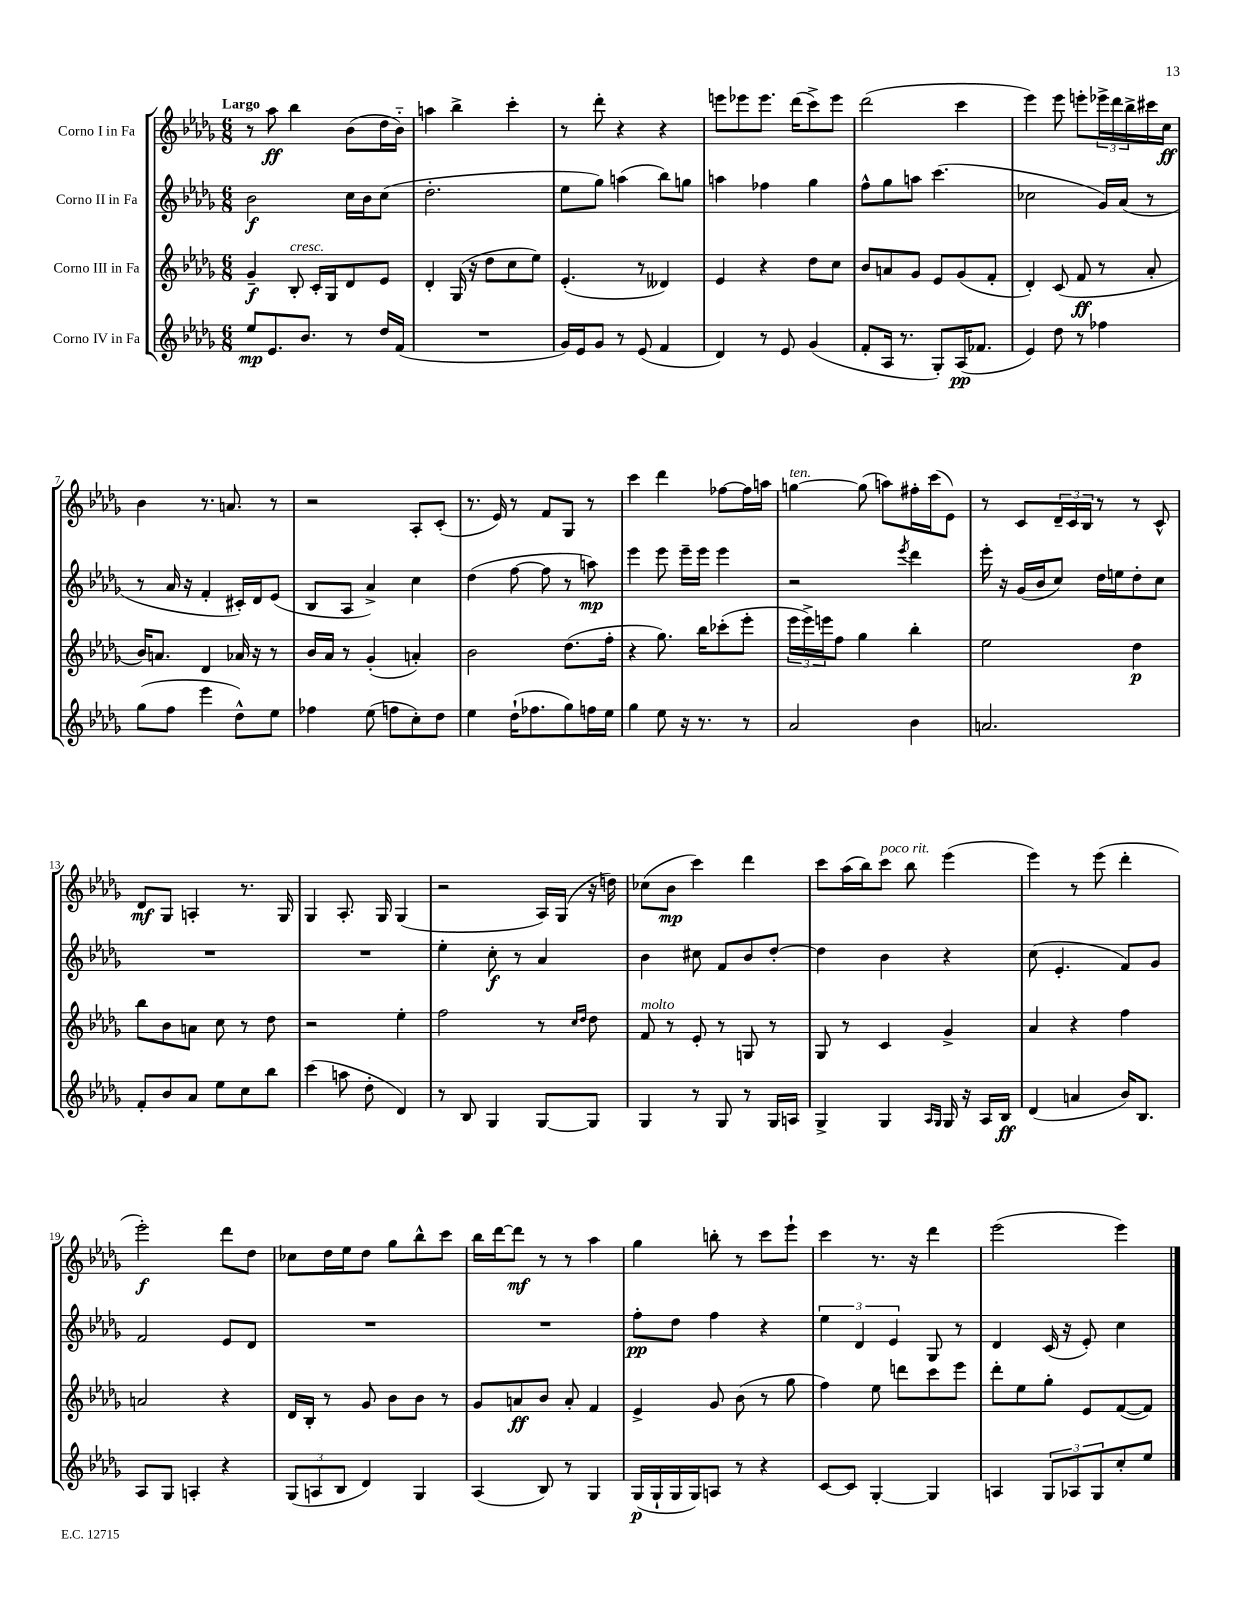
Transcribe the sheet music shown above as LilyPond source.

<<
\new StaffGroup <<
\new Staff = "s0" \with { instrumentName = "Corno I in Fa" } {
    \clef treble \key des \major \numericTimeSignature \time 6/8 \tempo "Largo"
    r8 aes''8\ff bes''4 bes'8( des''16 bes'16-_) |
    a''4 bes''4-> c'''4-. |
    r8 des'''8-. r4 r4 |
    e'''8 ees'''8 ees'''8. des'''16( c'''8->) ees'''8 |
    des'''2( c'''4 |
    ees'''4) ees'''8 e'''8-. \tuplet 3/2 { ees'''16-> des'''16 bes''16-> } cis'''16 c''16\ff |
    bes'4 r8. a'8. r8 |
    r2 aes8-. c'8-.( |
    r8. ees'16) r8 f'8 ges8 r8 |
    c'''4 des'''4 fes''8~ fes''16 a''16 |
    g''4~^\markup { \italic "ten." } g''8( a''8) fis''16-. c'''16( ees'8) |
    r8 c'8 \tuplet 3/2 { des'16-- c'16 bes16 } r8 r8 c'8-^ |
    des'8\mf ges8 a4-. r8. ges16 |
    ges4 aes8.-. ges16 ges4( |
    r2 aes16) ges16( r16 d''16) |
    ces''8( bes'8\mp c'''4) des'''4 |
    c'''8 aes''16( bes''16) c'''8^\markup { \italic "poco rit." } bes''8 ees'''4( |
    ees'''4) r8 ees'''8( des'''4-. |
    ees'''2-.\f) des'''8 des''8 |
    ces''8 des''16 ees''16 des''8 ges''8 bes''8-^ c'''8 |
    bes''16 des'''16~ des'''8\mf r8 r8 aes''4 |
    ges''4 b''8-. r8 c'''8 ees'''8-! |
    c'''4 r8. r16 des'''4 |
    ees'''2( ees'''4) \bar "|." |
}
\new Staff = "s1" \with { instrumentName = "Corno II in Fa" } {
    \clef treble \key des \major \numericTimeSignature \time 6/8
    bes'2\f c''16 bes'16 c''8( |
    des''2.-. |
    ees''8 ges''8) a''4( bes''8) g''8 |
    a''4 fes''4 ges''4 |
    f''8-^ ges''8 a''8 c'''4.( |
    ces''2 ges'16) aes'16( r8 |
    r8 aes'16 r16 f'4-. cis'16-.) des'16 ees'8( |
    bes8 aes8 aes'4->) c''4 |
    des''4( f''8~ f''8 r8 a''8\mp) |
    ees'''4 ees'''8 ees'''16-- ees'''16 ees'''4 |
    r2 \acciaccatura { ees'''8 } des'''4 |
    ees'''16-. r16 ges'16( bes'16 c''8) des''16 e''16 des''8-. c''8 |
    R2. |
    R2. |
    ees''4-. c''8-.\f r8 aes'4 |
    bes'4 cis''8 f'8 bes'8 des''8~-. |
    des''4 bes'4 r4 |
    c''8( ees'4.-. f'8) ges'8 |
    f'2 ees'8 des'8 |
    R2. |
    R2. |
    f''8-.\pp des''8 f''4 r4 |
    \tuplet 3/2 { ees''4 des'4 ees'4 } ges8 r8 |
    des'4 c'16( r16 ees'8-.) c''4 \bar "|." |
}
\new Staff = "s2" \with { instrumentName = "Corno III in Fa" } {
    \clef treble \key des \major \numericTimeSignature \time 6/8
    ges'4--\f bes8-.^\markup { \italic "cresc." } c'16-. ges16 des'8 ees'8 |
    des'4-. ges16( r16 des''8 c''8 ees''8) |
    ees'4.-.( r8 deses'4) |
    ees'4 r4 des''8 c''8 |
    bes'8 a'8 ges'8 ees'8 ges'8( f'8-. |
    des'4-.) c'8( f'8\ff r8 aes'8-. |
    bes'16) a'8. des'4 aes'16 r16 r8 |
    bes'16 aes'16 r8 ges'4-.( a'4-.) |
    bes'2 des''8.( f''16-. |
    r4 ges''8.) bes''16 ces'''8-.( ees'''8-. |
    \tuplet 3/2 { ees'''16 ees'''16->) e'''16 } f''8 ges''4 bes''4-. |
    ees''2 des''4\p |
    bes''8 bes'8 a'8 c''8 r8 des''8 |
    r2 ees''4-. |
    f''2 r8 \grace { c''16 des''16 } des''8 |
    f'8^\markup { \italic "molto" } r8 ees'8-. r8 g8 r8 |
    ges8 r8 c'4 ges'4-> |
    aes'4 r4 f''4 |
    a'2 r4 |
    des'16 bes16-. r8 ges'8 bes'8 bes'8 r8 |
    ges'8 a'8\ff bes'8 a'8-. f'4 |
    ees'4-> ges'8 bes'8( r8 ges''8 |
    f''4) ees''8 d'''8 c'''8 ees'''8 |
    des'''8-. ees''8 ges''8-. ees'8 f'8~( f'8) \bar "|." |
}
\new Staff = "s3" \with { instrumentName = "Corno IV in Fa" } {
    \clef treble \key des \major \numericTimeSignature \time 6/8
    ees''8\mp ees'8. bes'8. r8 des''16 f'16( |
    R2. |
    ges'16) ees'16 ges'8 r8 ees'8( f'4 |
    des'4) r8 ees'8 ges'4( |
    f'8-. aes16 r8. ges8-.) aes16\pp( fes'8. |
    ees'4) des''8 r8 fes''4 |
    ges''8( f''8 ees'''4 des''8-^) ees''8 |
    fes''4 ees''8( f''8 c''8-.) des''8 |
    ees''4 des''16-!( fes''8. ges''8) f''16 ees''16 |
    ges''4 ees''8 r16 r8. r8 |
    aes'2 bes'4 |
    a'2. |
    f'8-. bes'8 aes'8 ees''8 c''8 bes''8 |
    c'''4( a''8 des''8-. des'4) |
    r8 bes8 ges4 ges8~ ges8 |
    ges4 r8 ges8 r8 ges16 a16 |
    ges4-> ges4 \grace { aes16 ges16 } ges16 r16 aes16 bes16\ff |
    des'4( a'4 bes'16) bes8. |
    aes8 ges8 a4-. r4 |
    \tuplet 3/2 { ges8( a8 bes8 } des'4) ges4 |
    aes4( bes8) r8 ges4 |
    ges16\p( ges16-! ges16 ges16) a8 r8 r4 |
    c'8~ c'8 ges4~-. ges4 |
    a4 \tuplet 3/2 { ges8 aes8 ges8 } c''8-. ees''8 \bar "|." |
}
>>
>>
